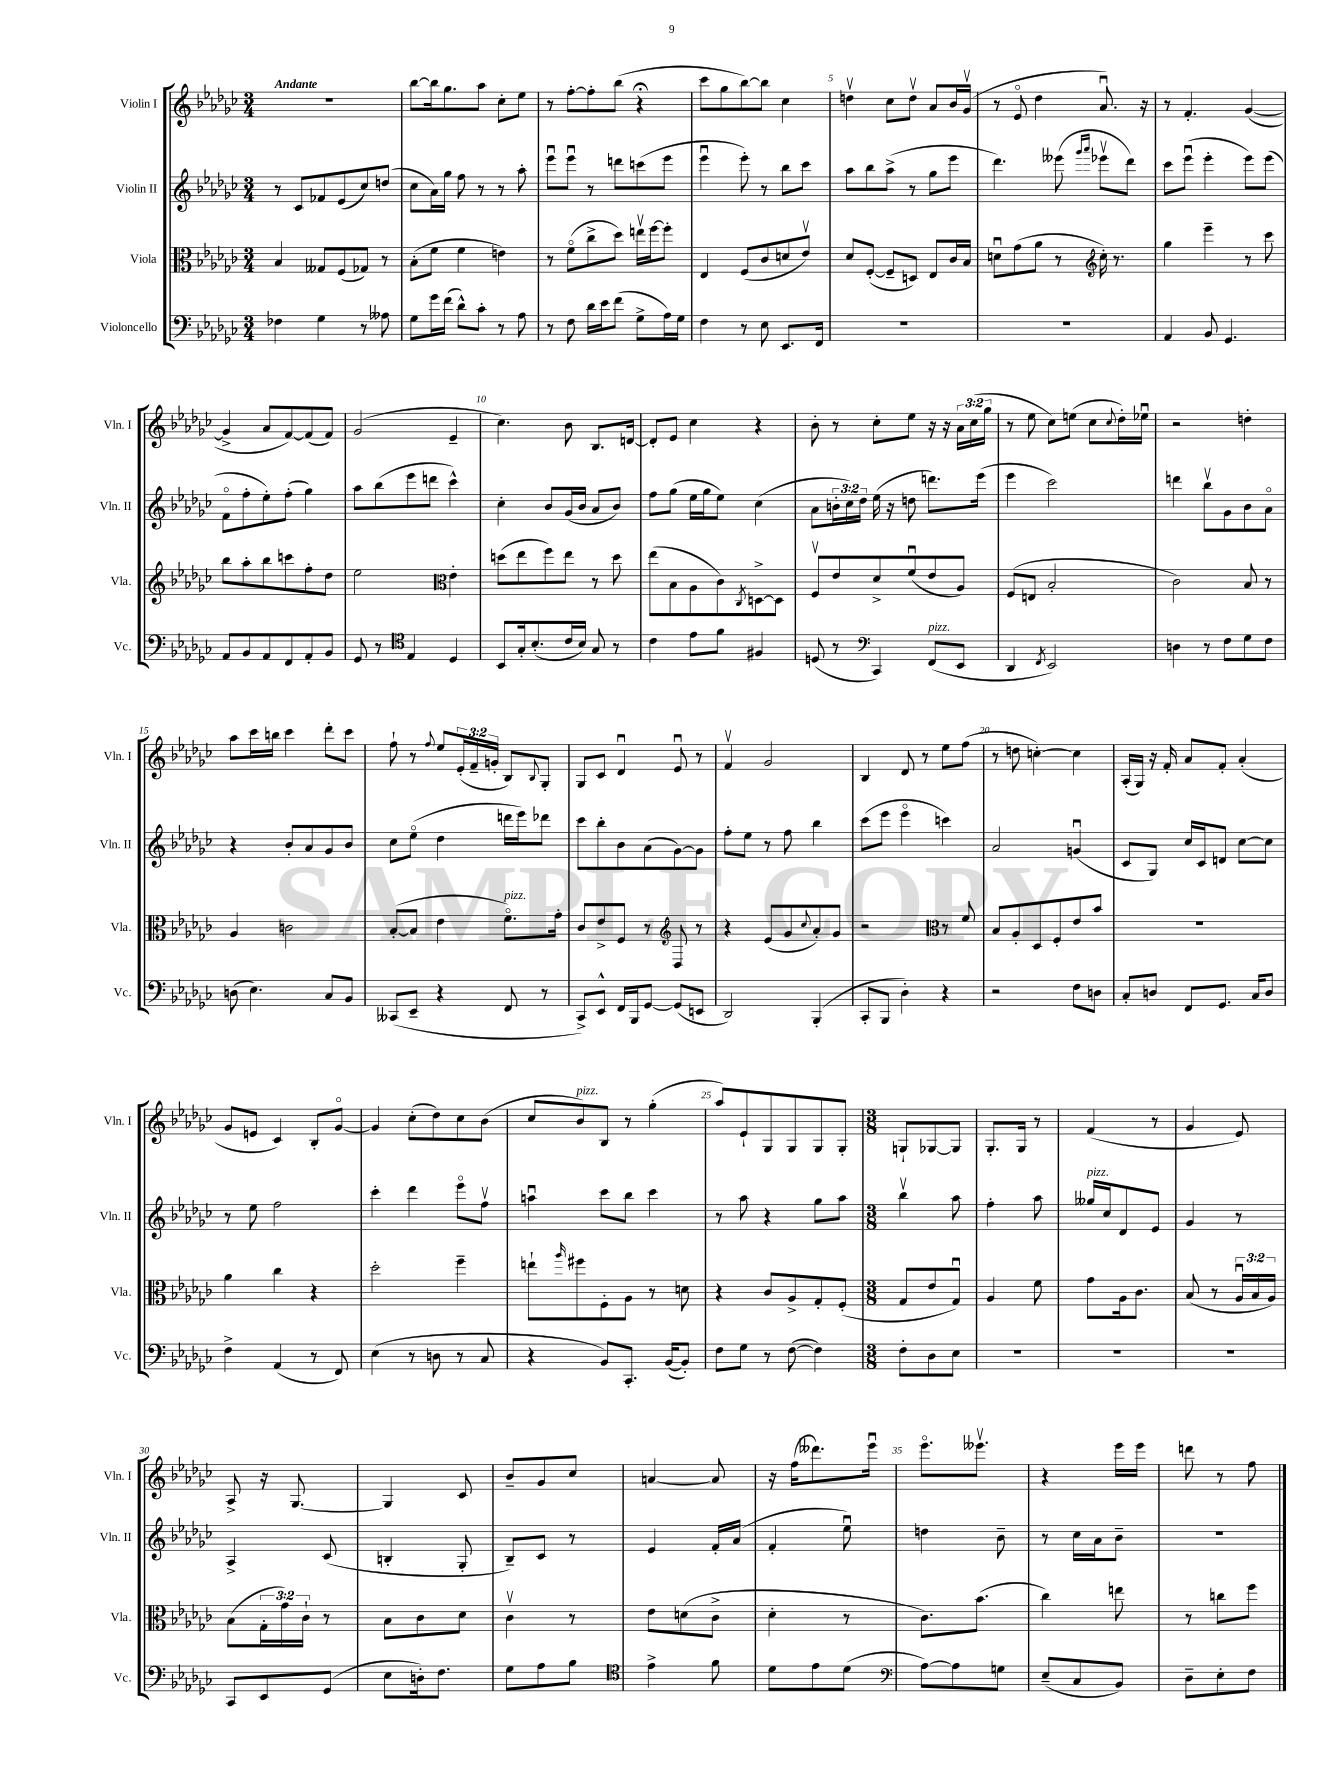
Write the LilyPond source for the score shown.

<<
\new StaffGroup <<
\new Staff = "s0" \with { instrumentName = "Violin I" shortInstrumentName = "Vln. I" } {
    \clef treble \key ges \major \numericTimeSignature \time 3/4 \override Staff.TupletNumber.text = #tuplet-number::calc-fraction-text \tempo "Andante"
    R2. |
    bes''8~ bes''16 ges''8. aes''8 ces''8-. ees''8 |
    r8 f''8~-. f''8-. bes''8( r4\fermata |
    ces'''8 ges''8 bes''8~) bes''8 ces''4 |
    d''4\upbow ces''8 d''8\upbow aes'8 bes'16 ges'16\upbow( |
    r8 ees'8\flageolet des''4 aes'8.\downbow) r16 |
    r8 f'4.-. ges'4~( |
    ges'4-> aes'8 f'8~) f'8( f'8) |
    ges'2( ees'4-- |
    ces''4.) bes'8 bes8. d'16~ |
    d'8-. ees'8 ces''4 r4 |
    bes'8-. r8 ces''8-. ees''8 r16 r16 \tuplet 3/2 { aes'16 ces''16( ges''16 } |
    r8 ees''8 ces''8) e''8( ces''8 \appoggiatura { ces''8 } des''16-.) ees''16\downbow |
    r2 d''4-. |
    aes''8 ces'''16 b''16 ces'''4 des'''8-. ces'''8 |
    f''8-! r8 \appoggiatura { f''8 } ees''8 \tuplet 3/2 { ees'16-.( f'16-- g'16-. } bes8) \appoggiatura { bes8 } ges8-. |
    ges8 ces'8 des'4\downbow ees'8\downbow r8 |
    f'4\upbow ges'2 |
    bes4 des'8 r8 ees''8 f''8( |
    r8 d''8 c''4~-.) c''4 |
    aes16-.( ges16) r16 f'16-. aes'8 f'8-. aes'4-.( |
    ges'8 e'8 ces'4) bes8-. ges'8~\flageolet |
    ges'4 ces''8-.( des''8) ces''8 bes'8( |
    ces''8 bes'8^\markup { \italic "pizz." }) bes8 r8 ges''4-.( |
    aes''8) ees'8-! ges8 ges8 ges8 ges8-. |
    \numericTimeSignature \time 3/8 g8-! ges8~ ges8 |
    ges8.-. ges16 r8 |
    f'4( r8 |
    ges'4 ees'8) |
    aes8-> r16 ges8.~ |
    ges4 ces'8 |
    bes'8-- ges'8 ces''8 |
    a'4~ a'8 |
    r16 f''16( deses'''8.) ees'''16\downbow |
    ees'''8.\flageolet eeses'''8.\upbow |
    r4 ees'''16 ees'''16 |
    d'''8 r8 f''8 \bar "|." |
}
\new Staff = "s1" \with { instrumentName = "Violin II" shortInstrumentName = "Vln. II" } {
    \clef treble \key ges \major \numericTimeSignature \time 3/4 \override Staff.TupletNumber.text = #tuplet-number::calc-fraction-text
    r8 ces'8 fes'8 ees'8( ces''8) d''8( |
    ces''8 aes'16) ges''16 f''8 r8 r8 aes''8-. |
    ees'''8\downbow ees'''8\downbow r8 d'''8 c'''8( ees'''8 |
    ees'''4\downbow ees'''8-.) r8 bes''8 ces'''8 |
    aes''8 bes''8 aes''8->( r8 ges''8 ees'''8 |
    des'''4.) eeses'''8( \grace { ges'''16 aes'''16 } ees'''8\upbow des'''8) |
    ces'''8 ees'''8\downbow( ees'''4-. ees'''8) ees'''8( |
    f'8\flageolet f''8-. ees''8-.) f''8-.( ges''4) |
    aes''8 bes''8( ees'''8 d'''8 ces'''4-^) |
    ces''4-. bes'8 ges'16( bes'16 aes'8 bes'8) |
    f''8 ges''8( ees''16 ges''16 ees''8) ces''4( |
    aes'8 \tuplet 3/2 { b'16-. ces''16) des''16 } ees''16( r16 d''8 d'''8.) ees'''16( |
    ees'''4 ces'''2) |
    d'''4 bes''8\upbow ges'8 bes'8 aes'8\flageolet |
    r4 bes'8-. aes'8 ges'8 bes'8 |
    ces''8 ees''8\flageolet( des''4 d'''16 ees'''16) des'''8 |
    ces'''8 bes''8-. bes'8 aes'8( ges'8~) ges'8 |
    f''8-. ees''8 r8 f''8 bes''4 |
    ces'''8( ees'''8 ees'''4\flageolet c'''4) |
    aes'2 g'4\downbow( |
    ces'8 ges8) ces''16 ces'16 d'8 ces''8~ ces''8 |
    r8 ees''8 f''2 |
    ces'''4-. des'''4 ees'''8\flageolet f''8\upbow |
    a''4\downbow ces'''8 bes''8 ces'''4 |
    r8 aes''8 r4 ges''8 aes''8 |
    \numericTimeSignature \time 3/8 bes''4\upbow aes''8 |
    f''4-. aes''8 |
    geses''16^\markup { \italic "pizz." } ces''16 des'8 ees'8 |
    ges'4 r8 |
    aes4-> ces'8( |
    b4-. ges8-. |
    bes8--) ces'8 r8 |
    ees'4 f'16-. aes'16( |
    f'4-. ees''8\downbow) |
    d''4 bes'8-- |
    r8 ces''16 aes'16 bes'8-- |
    R4. \bar "|." |
}
\new Staff = "s2" \with { instrumentName = "Viola" shortInstrumentName = "Vla." } {
    \clef alto \key ges \major \numericTimeSignature \time 3/4 \override Staff.TupletNumber.text = #tuplet-number::calc-fraction-text
    bes4 geses8 f8( ges8) r8 |
    bes8-.( f'8 f'4 e'4) |
    r8 f'8\flageolet( ces''8-> des''8) e''16\upbow f''16~ f''8-. |
    ees4 f8( ces'8 d'8 ees'8\upbow) |
    des'8 f8~-.( f8-- d8) ees8 ces'16 bes16 |
    d'8\downbow ges'8( aes'8 r8 ces''16-.) r8. |
    \clef treble ges''4 ees'''4-- r8 ces'''8 |
    bes''8 aes''8-. bes''8 c'''8 f''8-. des''8 |
    ees''2 \clef alto ees'4-. |
    d''8( ees''8 f''8) ees''8 r8 d''8 |
    ees''8( bes8 aes8 ces'8) \acciaccatura { ces8 } d8~-> d8 |
    f8\upbow ees'8 des'8-> f'8\downbow( ees'8 aes8) |
    f8( e8 bes2-. |
    ces'2) bes8 r8 |
    aes4 c'2 |
    bes8~-.( bes8 ees'4 f'8.\flageolet^\markup { \italic "pizz." }) ges'16-. |
    ces'8 ees'8-> f8 r8 des8 r8 |
    \clef treble r4 ees'8( ges'8 \appoggiatura { ces''8 } aes'8-.) ges'8 |
    r2 r8 f'8 |
    \clef alto bes8 aes8-. des8 f8-. ees'8 bes'8 |
    R2. |
    aes'4 ces''4 r4 |
    des''2-. f''4-- |
    e''8-! \grace { aes''16 } fis''8 f8-. aes8 r8 d'8 |
    r4 ces'8 aes8-> ges8-. f8-.( |
    \numericTimeSignature \time 3/8 ges8 ees'8 ges8\downbow) |
    aes4 f'8 |
    ges'8 aes16 ces'8. |
    bes8( r8 \tuplet 3/2 { aes16\downbow bes16 aes16) } |
    bes8( \tuplet 3/2 { ges16-. ges'16) ces'16-! } r8 |
    bes8 ces'8 des'8 |
    ces'4\upbow r8 |
    ees'8 d'8( ces'8-> |
    des'4-. r8 |
    ces'8.) bes'8.( |
    ces''4) e''8 |
    r8 c''8 f''8 \bar "|." |
}
\new Staff = "s3" \with { instrumentName = "Violoncello" shortInstrumentName = "Vc." } {
    \clef bass \key ges \major \numericTimeSignature \time 3/4
    fes4 ges4 r8 aeses8 |
    ges8 ges'16 f'16( des'8-^) ces'8-. r8 aes8 |
    r8 f8 des'16 ees'16 f'8( ges8-> aes16) ges16 |
    f4 r8 ees8 ees,8. f,16 |
    R2. |
    R2. |
    aes,4 bes,8 ges,4. |
    aes,8 bes,8 aes,8 f,8 aes,8-. bes,8 |
    ges,8 r8 \clef tenor ees4 des4 |
    bes,8 ges16-. bes8.-.( ces'16 bes16) ges8 r8 |
    ces'4 ees'8 f'8 fis4 |
    d8( r8 \clef bass ces,4) f,8^\markup { \italic "pizz." }( ees,8 |
    des,4 \acciaccatura { f,8 } ees,2) |
    d4 r8 f8 ges8 f8 |
    d8( ees4.) ces8 bes,8 |
    ceses,8( ees,8-- r4 f,8 r8 |
    ces,8->) ees,8-^ f,16 bes,,16 ges,8~ ges,8( e,8 |
    des,2) bes,,4-.( |
    ces,8-. bes,,8 des4-.) r4 |
    r2 f8 d8 |
    ces8-. d8 f,8 ges,8. ces16 d8 |
    f4-> aes,4( r8 f,8) |
    ees4( r8 d8 r8 ces8 |
    r4 bes,8) ces,8.-. bes,16~( bes,8-.) |
    f8 ges8 r8 f8~( f4) |
    \numericTimeSignature \time 3/8 f8-. des8 ees8 |
    R4. |
    R4. |
    R4. |
    ces,8 ees,8 ges,8( |
    ees8 d16-.) f8. |
    ges8 aes8 bes8 |
    \clef tenor ees'4-> f'8 |
    des'8 ees'8 des'8( |
    \clef bass aes8~) aes8 g8 |
    ees8--( ces8 bes,8) |
    des8-- ees8-. f8 \bar "|." |
}
>>
>>
\layout { \context { \Score \override BarNumber.break-visibility = ##(#f #t #t) barNumberVisibility = #(every-nth-bar-number-visible 5) } }
